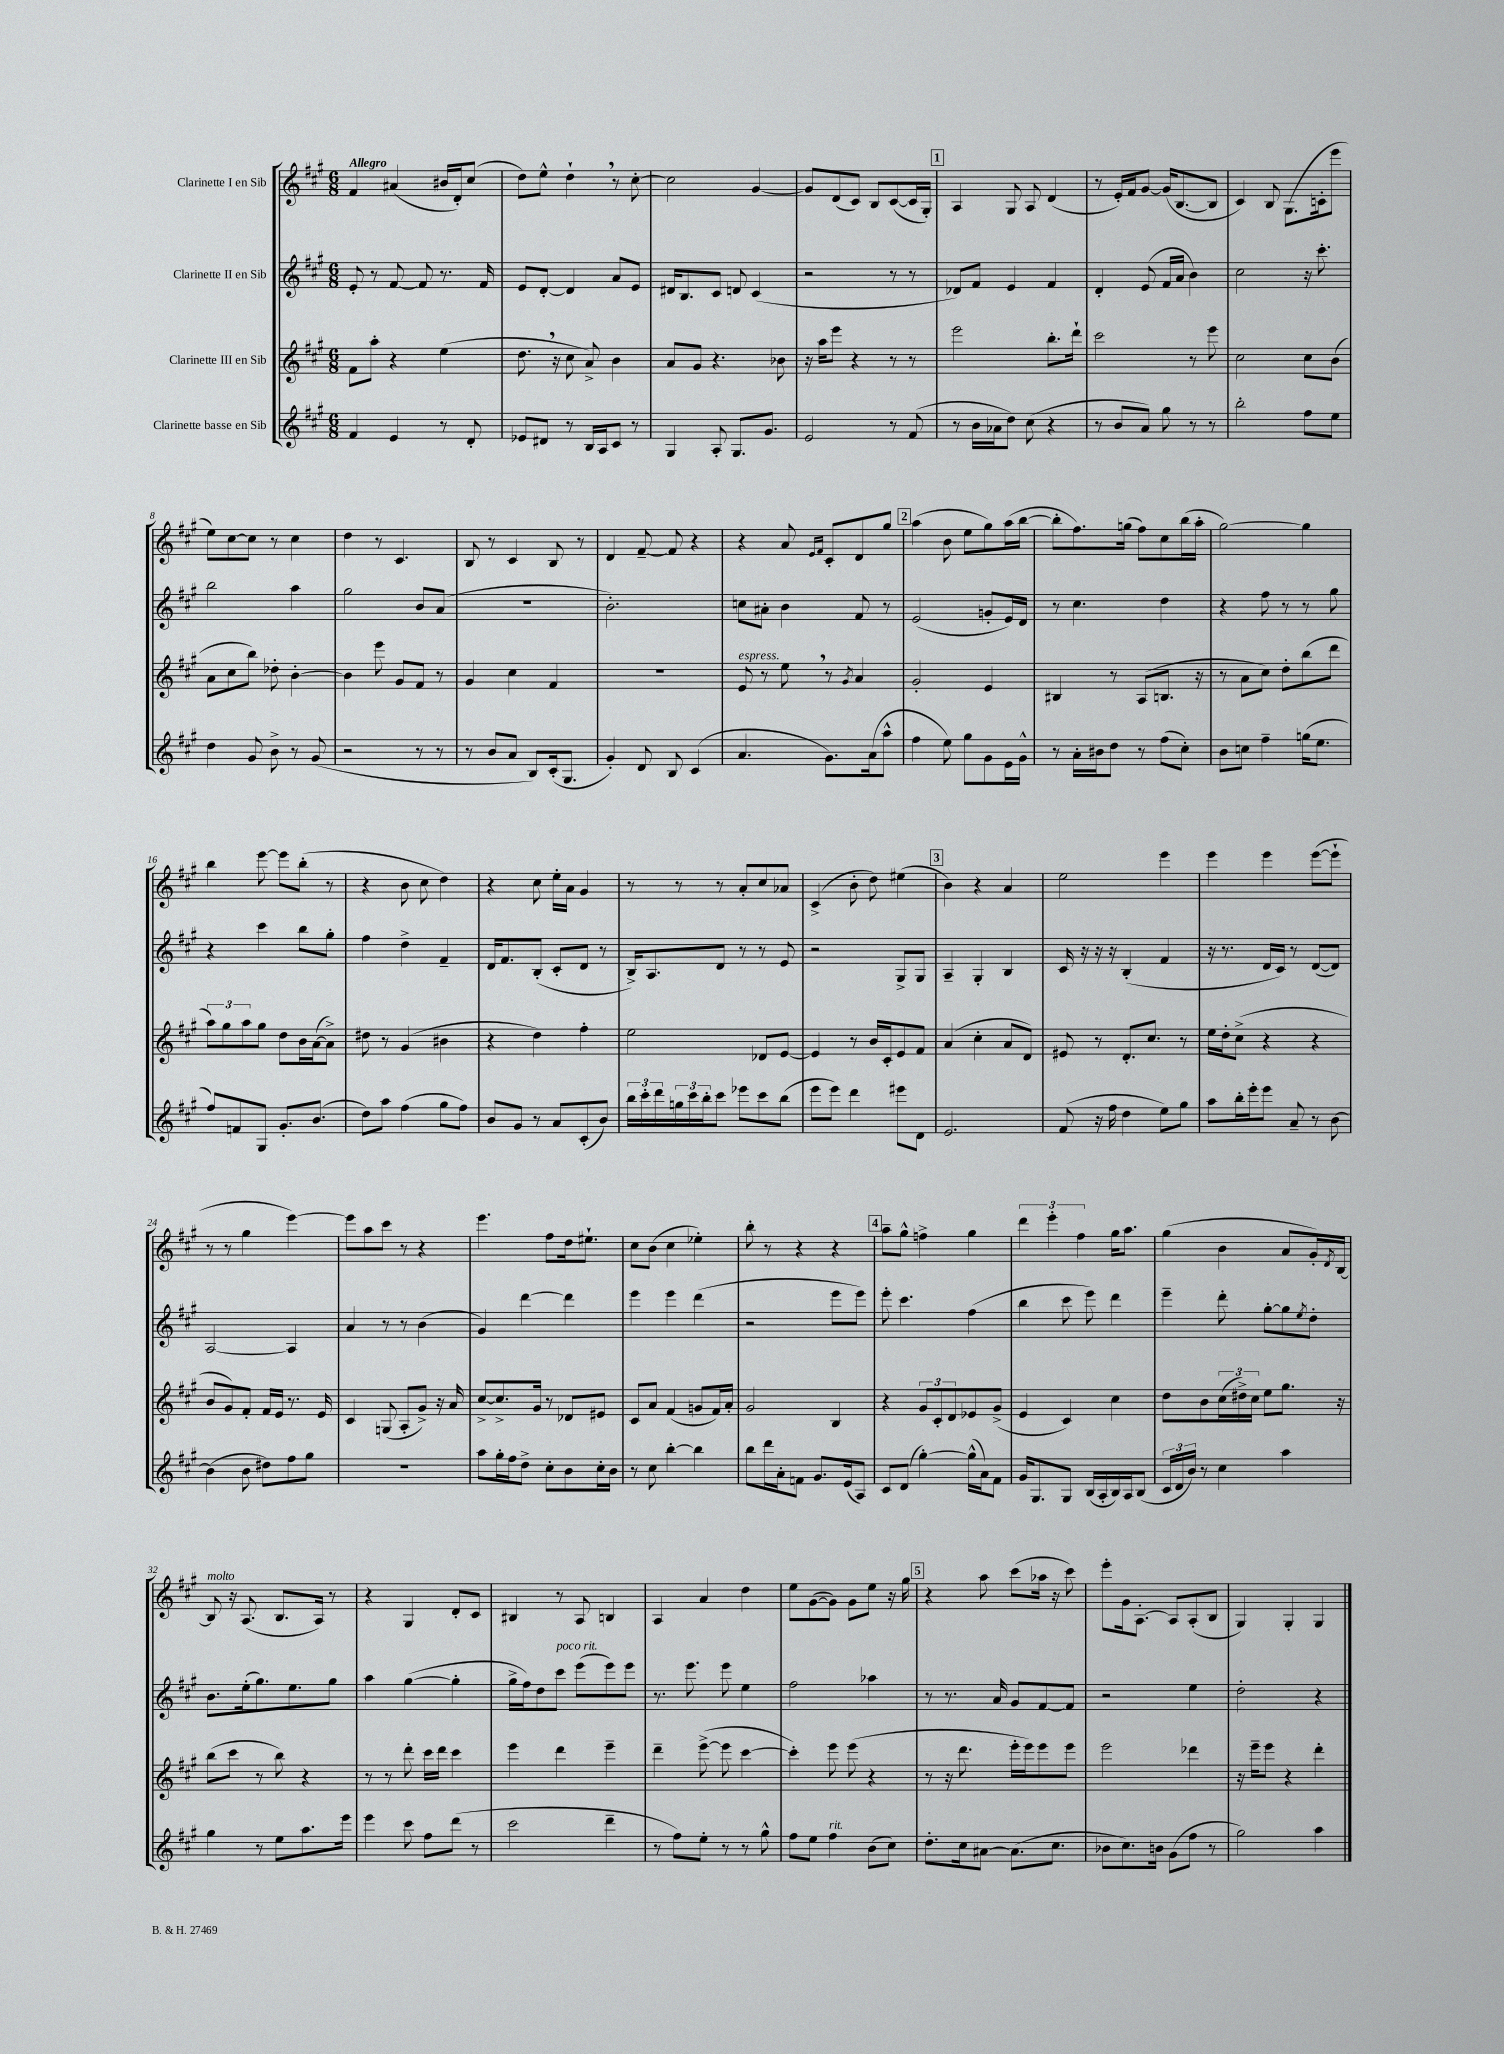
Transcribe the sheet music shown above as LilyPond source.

<<
\new StaffGroup <<
\new Staff = "s0" \with { instrumentName = "Clarinette I en Sib" } {
    \clef treble \key a \major \numericTimeSignature \time 6/8 \tempo "Allegro"
    fis'4 ais'4( bis'16 d'16-.) cis''8( |
    d''8) e''8-^ d''4-! \breathe r8 cis''8~-. |
    cis''2 gis'4~ |
    gis'8 d'8( cis'8) b8 cis'8~( cis'16 gis16-.) |
    \mark \markup { \box "1" } a4 gis8 a8 d'4( |
    r8 e'16-.) fis'16 gis'8~ gis'16( b8.~ b8 |
    cis'4) b8 gis8.( c'16-. e'''8 |
    e''8) cis''8~ cis''8 r8 cis''4 |
    d''4 r8 cis'4. |
    b8 r8 cis'4 b8 r8 |
    d'4 fis'8~-- fis'8 r4 |
    r4 a'8 \grace { e'16 fis'16 } cis'8-. d'8 gis''8 |
    \mark \markup { \box "2" } a''4( b'8 e''8 gis''8) a''16( b''16~ |
    b''8-. fis''8.) g''16( fis''8) cis''8 b''16( a''16-. |
    gis''2~) gis''4 |
    b''4 e'''8~ e'''8 b''8-.( r8 |
    r4 b'8 cis''8 d''4) |
    r4 cis''8 e''16-. a'16 gis'4 |
    r8 r8 r8 a'8-. cis''8 aes'8 |
    cis'4->( b'8-. d''8) eis''4( |
    \mark \markup { \box "3" } b'4) r4 a'4 |
    e''2 e'''4 |
    e'''4 e'''4 e'''8~( e'''8-! |
    r8 r8 gis''4 e'''4~) |
    e'''8 a''8 cis'''8 r8 r4 |
    e'''4. fis''8 d''16 eis''8.-! |
    cis''8 b'8( cis''4 ees''4-.) |
    b''8-. r8 r4 r4 |
    \mark \markup { \box "4" } a''8-- gis''8-^ f''4-> gis''4 |
    \tuplet 3/2 { d'''4 e'''4-. fis''4 } gis''16 a''8. |
    gis''4( b'4 a'8 gis'16-.) \acciaccatura { d'8 } b16~ |
    b8^\markup { \italic "molto" } r16 a8.( b8. a16) r8 |
    r4 gis4 d'8-. cis'8 |
    bis4 r8 a8 b4 |
    a4 a'4 d''4 |
    e''8 gis'8~( gis'8) gis'8 e''8 r16 gis''16 |
    \mark \markup { \box "5" } r4 a''8 cis'''8( aes''16 r16 cis'''8) |
    e'''8-. gis'16 a8.~-. a8 a8-.( b8 |
    gis4) gis4-. gis4 \bar "|." |
}
\new Staff = "s1" \with { instrumentName = "Clarinette II en Sib" } {
    \clef treble \key a \major \numericTimeSignature \time 6/8
    e'8-. r8 fis'8~ fis'8 r8. fis'16 |
    e'8 d'8~-. d'4 a'8 e'8 |
    dis'16 b8. cis'8 d'8 cis'4( |
    r2 r8 r8 |
    \mark \markup { \box "1" } des'8) fis'8 e'4 fis'4 |
    d'4-. e'8( fis'16 a'16 b'4) |
    cis''2 r16 cis'''8.-. |
    b''2 a''4 |
    gis''2 b'8 a'8( |
    R2. |
    b'2.-.) |
    c''8 ais'8-. b'4 fis'8 r8 |
    \mark \markup { \box "2" } e'2( g'8-. e'16) d'16 |
    r8 cis''4. d''4 |
    r4 fis''8 r8 r8 gis''8 |
    r4 cis'''4 b''8 gis''8-. |
    fis''4 d''4-> fis'4-- |
    d'16 fis'8. b8-.( cis'8-. d'8 r8 |
    b16->) a8. d'8 r8 r8 e'8 |
    r2 gis8-> gis8 |
    \mark \markup { \box "3" } a4-- gis4-. b4 |
    cis'16 r16 r16 r16 b4-.( fis'4 |
    r16 r8. d'16 cis'16) r8 d'8~( d'8) |
    a2~ a4 |
    a'4 r8 r8 b'4( |
    gis'4) d'''4~ d'''4 |
    e'''4 e'''4 d'''4( |
    r2 e'''8 e'''8) |
    \mark \markup { \box "4" } e'''8-. cis'''4. fis''4( |
    b''4 cis'''8 e'''8) d'''4 |
    e'''4-- d'''8-. gis''8~-. gis''8 \acciaccatura { e''8 } d''8-. |
    b'8. e''16-.( gis''8.) e''8. gis''8 |
    a''4 gis''4~( gis''4-. |
    gis''16-> fis''16) d''8 cis'''8^\markup { \italic "poco rit." } e'''8( e'''8) e'''8 |
    r8. e'''8. e'''8 e''4 |
    fis''2 aes''4 |
    \mark \markup { \box "5" } r8 r8. a'16 gis'8 fis'8~ fis'8 |
    r2 e''4 |
    d''2-. r4 \bar "|." |
}
\new Staff = "s2" \with { instrumentName = "Clarinette III en Sib" } {
    \clef treble \key a \major \numericTimeSignature \time 6/8
    fis'8 a''8-. r4 e''4( |
    d''8. \breathe r16 cis''8 a'8->) b'4 |
    a'8 gis'8 r4. bes'8 |
    r16 a''16 e'''8 r4 r8 r8 |
    \mark \markup { \box "1" } e'''2 b''8.-. d'''16-! |
    cis'''2 r8 e'''8 |
    cis''2 cis''8 b'8( |
    a'8 cis''8 b''8) des''8-. b'4~-. |
    b'4 e'''8 gis'8 fis'8 r8 |
    gis'4 cis''4 fis'4 |
    R2. |
    e'8^\markup { \italic "espress." } r8 e''8 \breathe r8 \acciaccatura { gis'8 } a'4 |
    \mark \markup { \box "2" } gis'2-. e'4 |
    bis4 r8 a8( b8. r16 |
    r8 a'8 cis''8) d''8-. b''8( d'''8 |
    \tuplet 3/2 { a''8) gis''8 a''8 } gis''8 d''8 b'16 a'16~( a'8->) |
    dis''8 r8 gis'4( bis'4 |
    r4 d''4) fis''4-. |
    e''2 des'8 e'8~ |
    e'4 r8 b'16 cis'16-. e'8 fis'8 |
    \mark \markup { \box "3" } a'4( cis''4-. a'8 d'8) |
    eis'8 r8 d'8.-. cis''8. r8 |
    e''16 d''16-. cis''8->( r4 r4 |
    b'8 gis'8) fis'8-. fis'16 e'16 r8. e'16 |
    cis'4 g8( a8-. gis'8->) r16 a'16 |
    cis''8~-> cis''8.-> gis'16 r8 des'8 eis'8 |
    cis'8 a'8 fis'4( g'8 fis'16) a'16-. |
    gis'2 b4 |
    \mark \markup { \box "4" } r4 \tuplet 3/2 { gis'8 cis'8-. d'8 } ees'8 gis'8->( |
    e'4 cis'4) cis''4 |
    d''8 b'8 \tuplet 3/2 { cis''16( dis''16->) cis''16 } e''8 gis''8. r16 |
    b''8( cis'''8 r8 b''8) r4 |
    r8 r8 d'''8-. cis'''16 d'''16 cis'''4 |
    e'''4 d'''4 e'''4-- |
    d'''4-- e'''8~->( e'''8 cis'''4~ |
    cis'''4-.) e'''8 e'''8( r4 |
    \mark \markup { \box "5" } r8 r16 d'''8. e'''16-. e'''16) e'''8 e'''8 |
    e'''2 des'''4 |
    r16 e'''16-- e'''8 r4 d'''4-. \bar "|." |
}
\new Staff = "s3" \with { instrumentName = "Clarinette basse en Sib" } {
    \clef treble \key a \major \numericTimeSignature \time 6/8
    fis'4 e'4 r8 d'8-. |
    ees'8 dis'8 r8 b16 a16 cis'8 r8 |
    gis4 a8-. gis8. gis'8. |
    e'2 r8 fis'8( |
    \mark \markup { \box "1" } r8 b'16 aes'16 d''8) cis''8( r4 |
    r8 b'8 a'8) gis''8 r8 r8 |
    b''2-. fis''8 e''8 |
    d''4 gis'8 b'8-> r8 gis'8( |
    r2 r8 r8 |
    r8 b'8 a'8 b8) cis'16-.( gis8. |
    gis'4-.) d'8 b8 cis'4( |
    a'4. gis'8.) a'16( a''8-^ |
    \mark \markup { \box "2" } fis''4 e''8) gis''8 gis'8 e'16 gis'16-^ |
    r8 a'16-. bis'16 d''8 r8 fis''8( cis''8-.) |
    b'8 c''8 fis''4-- g''16( e''8. |
    fis''8) f'8 gis8 gis'8.-. b'8.( |
    d''8) a''8 fis''4( gis''8 fis''8) |
    b'8 gis'8 r8 a'8 cis'8-.( b'8) |
    \tuplet 3/2 { b''16 cis'''16-. d'''16 } \tuplet 3/2 { g''16 cis'''16 b''16-. } cis'''8 ees'''8 cis'''8 b''8( |
    e'''8 e'''8) d'''4 eis'''8 d'8 |
    \mark \markup { \box "3" } e'2. |
    fis'8( r16 fis''16 d''4 e''8) gis''8 |
    a''8 b''16-. e'''16-. e'''8 a'8-- r8 b'8~ |
    b'4( b'8 dis''8) fis''8 gis''8 |
    R2. |
    a''8 gis''16-. fis''16 d''8-> cis''8-. b'8 cis''16-. b'16 |
    r8 cis''8 b''4~-. b''4 |
    b''8 d'''16 a'16-. f'8 gis'8. e'16( a8) |
    \mark \markup { \box "4" } cis'8 d'8( gis''4~-.) gis''16-^( a'16) fis'8 |
    gis'16 gis8. gis8 b16( a16-. b16) a16 b8( |
    \tuplet 3/2 { cis'16 d'16 b'16) } r8 cis''4 a''4 |
    gis''4 r8 e''8 a''8. e'''16 |
    e'''4 cis'''8 fis''8 d'''8( r8 |
    cis'''2 d'''4-- |
    r8 fis''8) e''8-. r8 r8 gis''8-^ |
    fis''8 e''8 fis''4^\markup { \italic "rit." } b'8( cis''8) |
    \mark \markup { \box "5" } d''8.-. cis''16 ais'8~ ais'8.( cis''8. |
    bes'8 cis''8.) b'16 gis'8( fis''8 r8 |
    gis''2) a''4 \bar "|." |
}
>>
>>
